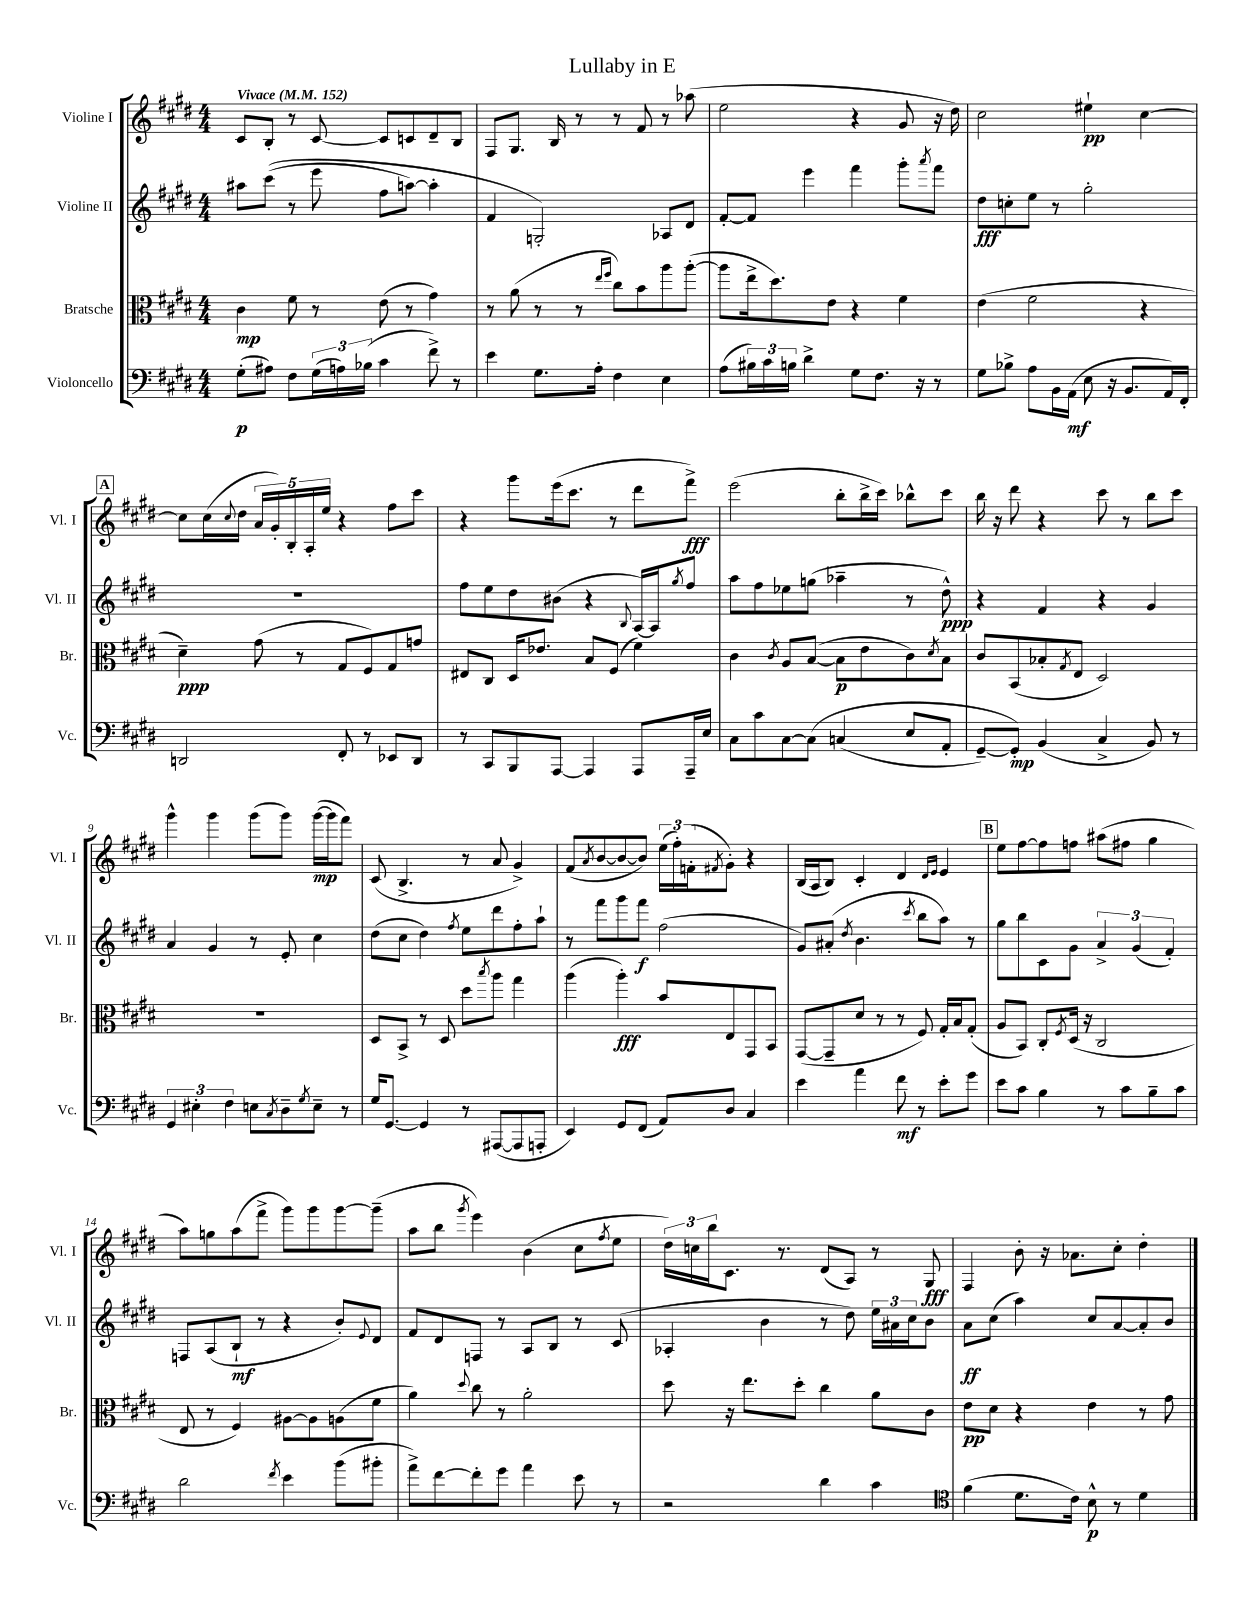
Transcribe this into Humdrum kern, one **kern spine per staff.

**kern	**kern	**kern	**kern
*staff4	*staff3	*staff2	*staff1
*clefF4	*clefC3	*clefG2	*clefG2
*k[f#c#g#d#]	*k[f#c#g#d#]	*k[f#c#g#d#]	*k[f#c#g#d#]
*M4/4	*M4/4	*M4/4	*M4/4
*MM152	*MM152	*MM152	*MM152
(8G#'\L	4c#\	8aa#\L	8c#/L
8A#\J)	.	&((8ccc#\J	8B'/J
8F#\L	8f#\	8r	8r
(24G#\L	8r	8eee\	[8c#/
24A\)	.	.	.
(24B-\JJ	.	.	.
4c#\	(8e\	8ff#\L	8c#/]L
.	8r	[8aa\J)	8c/
8f#^\)	4g#\)	4aa'\]	8d#~/
8r	.	.	8B/J
=	=	=	=
4e\	8r	4f#/	8F#/L
.	(8a\	.	8.G#/J
8.G#\L	8r	2G'/&)	.
.	.	.	16B/
.	8r	.	8r
16A'\Jk	.	.	.
.	16qqee/LL	.	.
.	16qqff#/JJ	.	.
4F#\	8cc#\L)	.	8r
.	8b\	.	8f#/
4E\	8aa\	8A-/L	8r
.	([8aa'\J	8d#/J	(8aa-\
=	=	=	=
(8A\L	8aa\]L	[8f#'/L	2ee\
24B#\L)	16ee^\k	8f#/]J	.
24c#\	.	.	.
.	8.dd#\)	.	.
24B\JJ	.	.	.
4d#^\	.	4eee\	.
.	8e\J	.	.
8G#\L	4r	4fff#\	4r
8.F#\J	.	.	.
.	4f#\	8ggg#'\L	8g#/
16r	.	.	.
.	.	8qaaa/	.
8r	.	8fff#\J	16r
.	.	.	16dd#\)
=	=	=	=
8G#\L	(4e\	8dd#\L	2cc#\
8B-^\J	.	8cc'\	.
8A\L	2f#\	8ee\J	.
16BB\L	.	8r	.
(16AA\JJ	.	.	.
8E\	.	2gg#'\	4ee#`\
16r	.	.	.
8.BB/L	.	.	.
.	4r	.	[4cc#\
16AA/L)	.	.	.
16FF#'/JJ	.	.	.
=	=	=	=
2DD/	4d#~\)	1r	8cc#\]L
.	.	.	(16cc#\L
.	.	.	8qqcc#/
.	.	.	16dd#\JJ
.	(8g#\	.	20a/LL
.	.	.	20g#'/)
.	.	.	20B'/
.	8r	.	.
.	.	.	20A'/
.	.	.	20ee/JJ
8FF#'/	8G#/L	.	4r
8r	8F#/)	.	.
8EE-/L	8G#/	.	8ff#\L
8DD/J	8g/J	.	8ccc#\J
=	=	=	=
8r	8E#/L	8ff#\L	4r
8CC#/L	8C#/J	8ee\	.
8BBB/	16D#/LK	8dd#\	8ggg#\L
.	8.e-/J	.	.
[8AAA/J	.	(8b#\J	(16eee\k
.	.	.	8.ccc#\J
4AAA/]	8B/L	4r	.
.	(8F#/J	.	8r
.	.	8qqB/	.
8AAA/L	4f#\)	[16A/LL)	8ddd#\L
.	.	16A/]J	.
.	.	8qgg#/	.
16AAA~/L	.	8ff#/J	8fff#^\J)
16E/JJ	.	.	.
=	=	=	=
8C#\L	4c#\	8aa\L	(2eee\
8c#\	.	8ff#\	.
.	8qc#/	.	.
[8C#\	8A/L	8ee-\	.
&(8C#\]J	([8B/J	(8gg\J	.
(4C/	8B\]L	4aa-~\	8bb'\L
.	8e\	.	16bb^\L
.	.	.	16ccc#\JJ)
8E/L	8c#\)	8r	8bb-^^\L
.	8qd#/	.	.
8AA'/J	8B\J	8dd#^^\)	8ccc#\J
=	=	=	=
[8GG#~/L)	8c#/L	4r	16bb\
.	.	.	16r
8GG#'/]J&)	(8BB/	.	8ddd#\
(4BB/	8B-'/	4f#/	4r
.	8qG#/	.	.
.	8E/J	.	.
4C#^/	2D#/)	4r	8ccc#\
.	.	.	8r
8BB/)	.	4g#/	8bb\L
8r	.	.	8ccc#\J
=	=	=	=
6GG#/	1r	4a/	4ggg#^^\
6E#'\	.	.	.
.	.	4g#/	4ggg#\
6F#\	.	.	.
8E\L	.	8r	(8ggg#\L
8qC#/	.	.	.
8D#~\	.	8e'/	8ggg#\J)
8qG#/	.	.	.
8E~\J	.	4cc#\	([16ggg#\LL
.	.	.	16ggg#\]J
8r	.	.	8fff#\J)
=	=	=	=
16G#/LK	8D#/L	(8dd#\L	(8c#/
[8.GG#/J	.	.	.
.	8BB^/J	8cc#\J	4.B^/
4GG#/]	8r	4dd#\)	.
.	8D#/	.	.
.	.	8qff#/	.
8r	8dd#\L	8ee\L	8r
.	8qbb/	.	.
([8AAA#/L	8aa\J	8ddd#\	8a/
8AAA#/]	4gg#\	8ff#'\	4g#^/)
8AAA'/J	.	8aa`\J	.
=	=	=	=
4EE/)	(4aa\	8r	(8f#/L
.	.	.	8qa/
.	.	8fff#\L	[8b/
8GG#/L	4aa'\)	8ggg#\	8b/_
(8FF#/J	.	8fff#\J	8b/]J)
8AA/L)	8b/L	(2ff#\	(24ee\LL
.	.	.	24ff#'\)
.	.	.	(24f'\J
.	.	.	8qf#/
8D#/J	8E/	.	8g#'\J)
4C#/	8GG#/	.	4r
.	8BB/J	.	.
=	=	=	=
4e\	([8GG#/L	8g#/L)	(16B/LL
.	.	.	16A/J
.	8GG#~/]	(8a#'/J	8B/J)
.	.	8qdd#/	.
4a\	8d#/J	4.b\	4c#'/
.	8r	.	.
8f#\	8r	.	4d#/
.	.	8qccc#/	.
8r	8F#/)	8bb\L	.
.	.	.	16qqd#/LL
.	.	.	16qqe/JJ
8e'\L	16G#'/LL	8aa\J)	4e/
.	16B/J	.	.
8g#\J	(8G#'/J	8r	.
=	=	=	=
8e\L	8A/L	8gg#\L	8ee\L
8c#\J	8BB/J)	8bb\	[8ff#\
4B\	8C#'/L	8c#\	8ff#\]
.	8qF#/	.	.
.	(16D#/Jk	8g#\J	8ff\J
.	16r	.	.
8r	2C#/	6a^/	(8aa#\L
8c#\L	.	.	8ff#\J
.	.	(6g#/	.
8B~\	.	.	4gg#\
.	.	6f#'/)	.
8c#\J	.	.	.
=	=	=	=
2d#\	8E/	8F/L	8aa\L)
.	8r	(8A/	8gg\
.	4F#/)	8B`/J	(8aa\
.	.	8r	8fff#^\J
8qf#/	.	.	.
4e\	[8A#\L	4r	8ggg#\L)
.	8A#\]	.	8ggg#\
(8b\L	(8A\	8b'/L)	[8ggg#\
.	.	8qqe/	.
8b#'\J	8f#\J	8d#/J	(8ggg#~\]J
=	=	=	=
8a^\L)	4a\)	8f#/L	8aa\L
[8f#\	.	8d#/	8bb\J
.	8qqdd#/	.	8qggg#/
8f#'\]	8cc#\	8F/J	4eee\)
8g#\J	8r	8r	.
4a\	2a'\	8A/L	(4b\
.	.	8B/J	.
8e\	.	8r	8cc#\L
.	.	.	8qff#/
8r	.	(8c#/	8ee\J
=	=	=	=
2r	8dd#\	4A-'/	24dd#\LL)
.	.	.	24cc\
.	.	.	24bb\J
.	16r	.	8.c#\J
.	8.ee\L	.	.
.	.	4b\	.
.	.	.	8.r
.	8dd#'\J	.	.
4d#\	4cc#\	8r	(8d#/L
.	.	8dd#\)	8A/J)
4c#\	8a\L	24ee\LL	8r
.	.	24a#\	.
.	.	24cc#\J	.
.	8c#\J	8b\J	8G#/
=	=	=	=
*clefC4	*	*	*
(4f#\	8e\L	8a\L	4F#/
.	8d#\J	(8cc#\J	.
8.d#\L	4r	4aa\)	8b'\
.	.	.	16r
16c#\Jk)	.	.	8.a-\L
8B^^\	4e\	8cc#/L	.
8r	.	[8a/	8cc#'\J
4d#\	8r	8a'/]	4dd#'\
.	8g#\	8b/J	.
==	==	==	==
*-	*-	*-	*-
